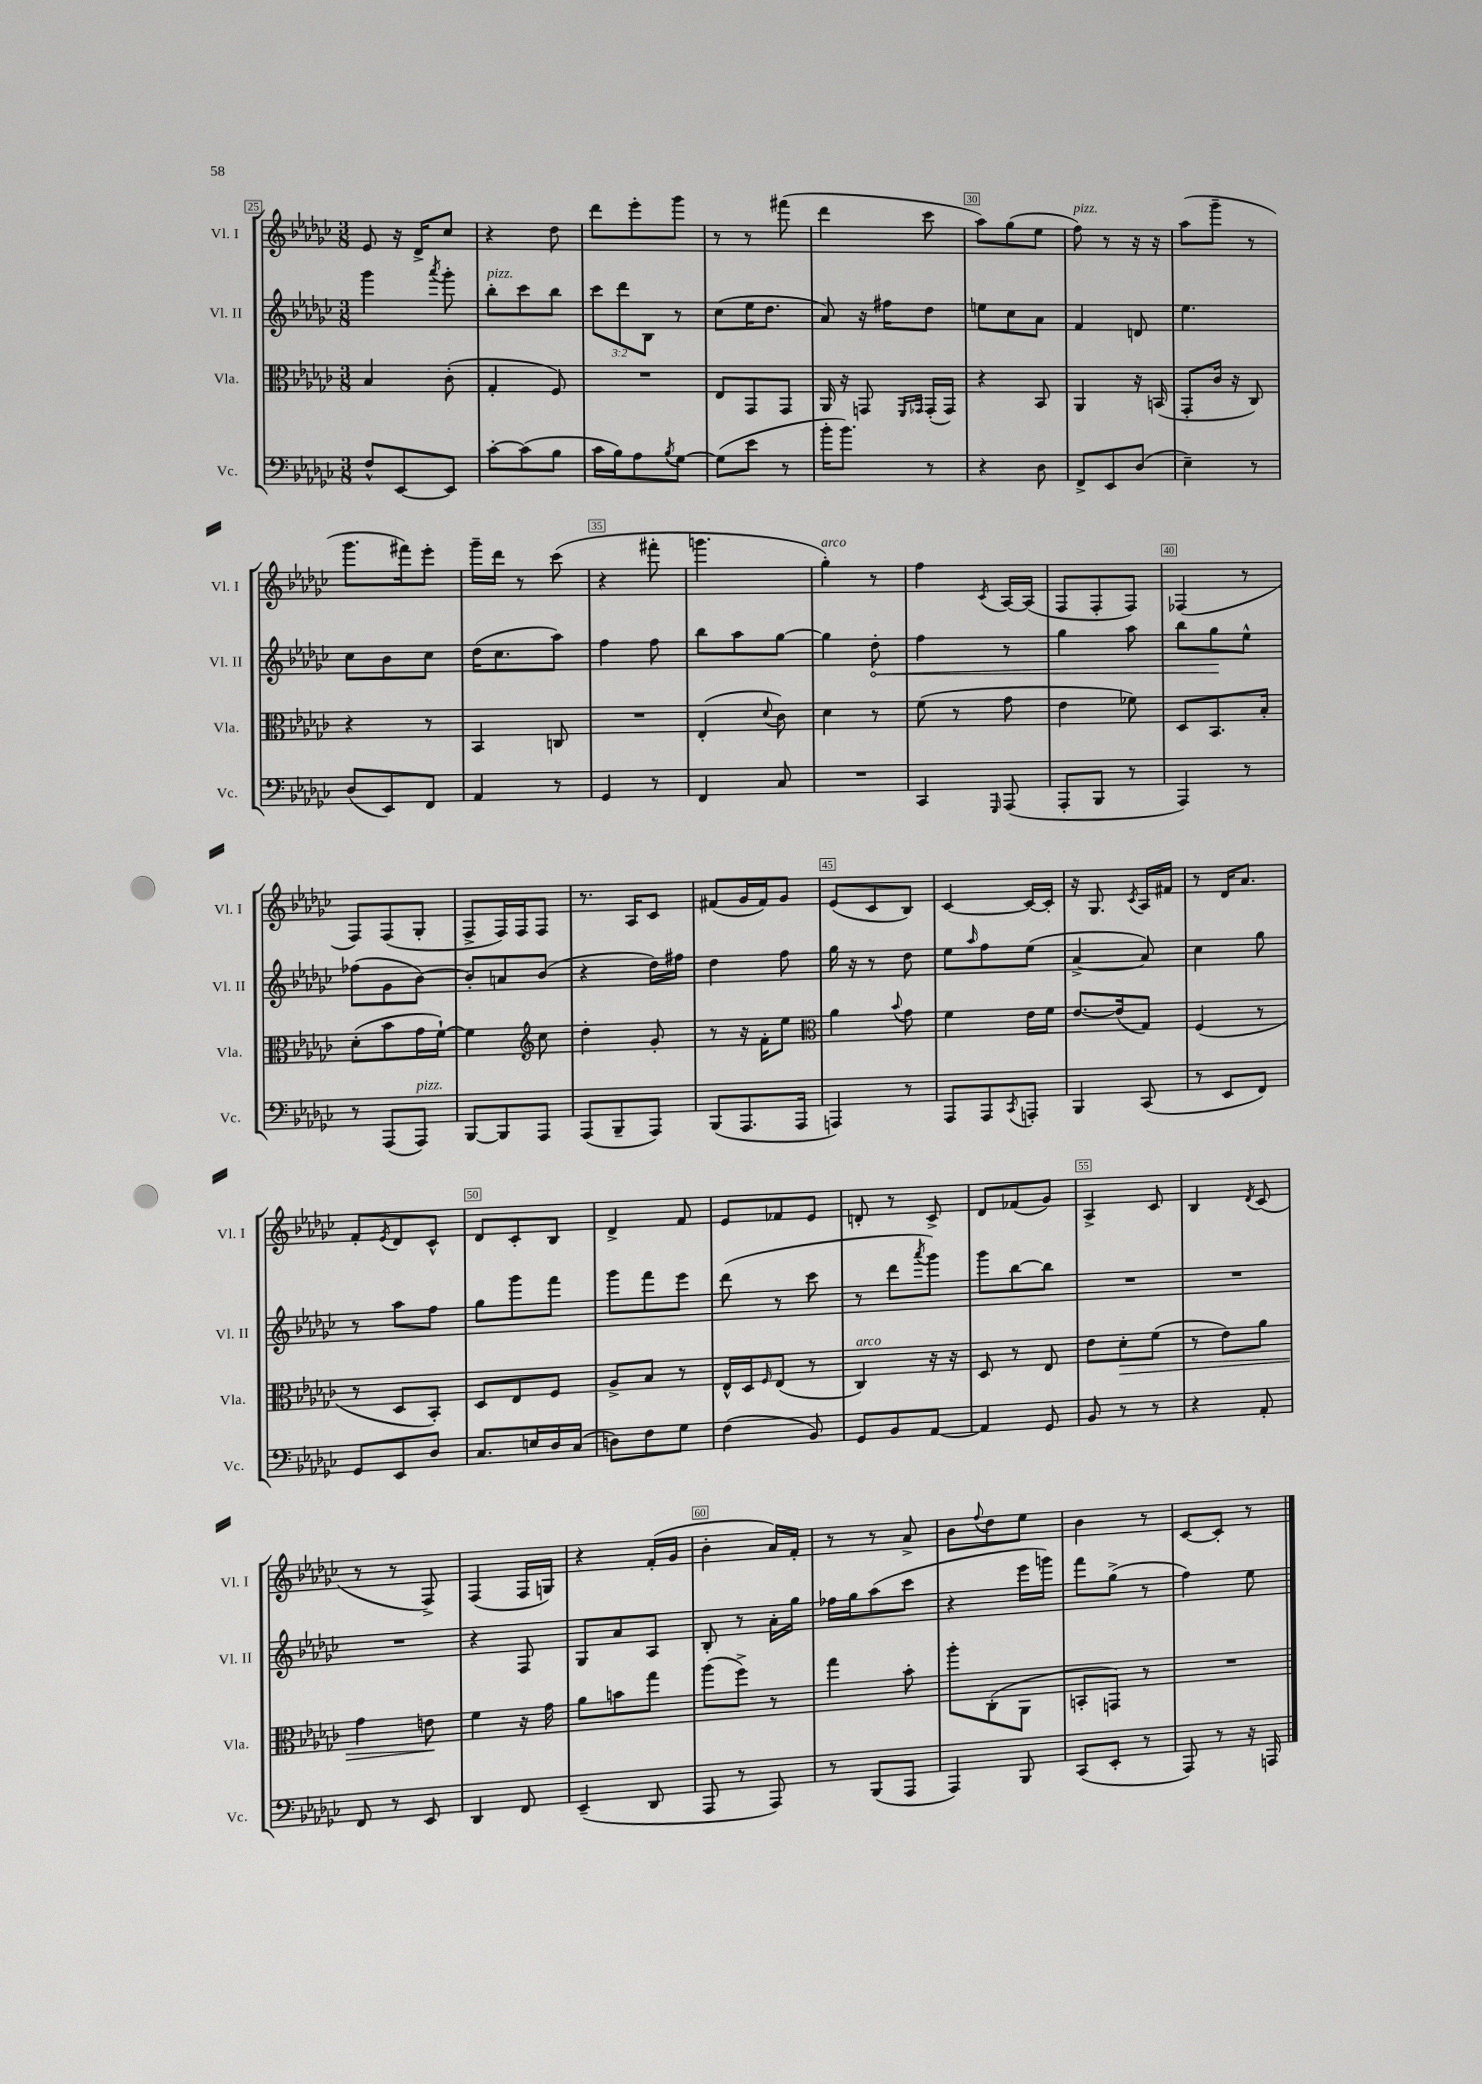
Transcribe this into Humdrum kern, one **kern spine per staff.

**kern	**kern	**dynam	**kern	**dynam	**kern
*part4	*part3	*part3	*part2	*part2	*part1
*staff4	*staff3	*staff3	*staff2	*staff2	*staff1
*I"Vc.	*I"Vla.	*	*I"Vl. II	*	*I"Vl. I
*I'Vc.	*I'Vla.	*	*I'Vl. II	*	*I'Vl. I
*clefF4	*clefC3	*	*clefG2	*	*clefG2
*k[b-e-a-d-g-c-]	*k[b-e-a-d-g-c-]	*	*k[b-e-a-d-g-c-]	*	*k[b-e-a-d-g-c-]
*M3/8	*M3/8	*	*M3/8	*	*M3/8
=25	=25	=25	=25	=25	=25
8F^^/L	4B-/	.	4ggg-\	.	8e-/
[8EE-/	.	.	.	.	16r
.	.	.	.	.	16d-^/KL
.	.	.	8qaaa-/	.	.
8EE-/J]	(8c-'\	.	8ggg-'\	.	8cc-/J
=26	=26	=26	=26	=26	=26
!	!	!	!LO:TX:a:i:t=pizz.	!	!
[8c-'\L	4G-'/	.	8bb-'\L	.	4r
(8c-\]	.	.	8ccc-\	.	.
8B-\J	8F/)	.	8bb-\J	.	8dd-\
=27	=27	=27	=27	=27	=27
16c-\LL	4.r	.	12ccc-\L	.	8ddd-\L
16B-\J)	.	.	.	.	.
.	.	.	12ddd-\	.	.
8A-\	.	.	.	.	8eee-'\
.	.	.	12B-\J	.	.
8qB-/	.	.	.	.	.
[8G-\J	.	.	8r	.	8ggg-\J
=28	=28	=28	=28	=28	=28
(8G-\L]	8E-/L	.	(8cc-\L	.	8r
8e-\J	8GG-/	.	16ee-\K	.	8r
.	.	.	8.dd-\J	.	.
8r	8GG-/J	.	.	.	(8fff#X\
=29	=29	=29	=29	=29	=29
16b-'\KL	16AA-/	.	8a-/)	.	4ddd-\
8.b-\J)	16r	.	.	.	.
.	8GGn/	.	16r	.	.
.	.	.	16ff#X\KL	.	.
.	16qqFF/LL	.	.	.	.
.	16qqGG-X/JJ	.	.	.	.
8r	(16GG-'/LL	.	8dd-\J	.	8ccc-\
.	16GG-/JJ)	.	.	.	.
=30	=30	=30	=30	=30	=30
4r	4r	.	8een\L	.	8aa-\L)
.	.	.	8cc-\	.	(8gg-\
8D-\	8BB-/	.	8a-\J	.	8ee-\J
=31	=31	=31	=31	=31	=31
!	!	!	!	!	!LO:TX:a:i:t=pizz.
8FF^/L	4AA-/	.	4f/	.	8ff\)
8EE-/	.	.	.	.	8r
(8D-/J	16r	.	8dn/	.	16r
.	(16BBn/	.	.	.	16r
=32	=32	=32	=32	=32	=32
4E-~\)	8GG-'/L	.	4.ee-\	.	(8aa-\L
.	16c-/Jk	.	.	.	8ggg-~\J
.	16r	.	.	.	.
8r	8C-/)	.	.	.	8r
!!LO:LB:g=z
=33	=33	=33	=33	=33	=33
(8D-/L	4r	.	8cc-\L	.	8.ggg-\L
8EE-/)	.	.	8b-\	.	.
.	.	.	.	.	16fff#X\k)
8FF/J	8r	.	8cc-\J	.	8eee-'\J
=34	=34	=34	=34	=34	=34
4AA-/	4BB-/	.	(16dd-\KL	.	16ggg-~\LL
.	.	.	8.cc-\	.	16ddd-\JJ
.	.	.	.	.	8r
8r	8Cn/	.	8aa-\J)	.	(8ccc-\
=35	=35	=35	=35	=35	=35
4GG-/	4.r	.	4ff\	.	4r
8r	.	.	8ff\	.	8fff#X'\
=36	=36	=36	=36	=36	=36
4FF/	(4E-'/	.	8bb-\L	.	4.gggn\
.	.	.	8aa-\	.	.
.	8qqd-/	.	.	.	.
8C-/	8c-\)	.	[8gg-\J	.	.
=37	=37	=37	=37	=37	=37
!	!	!	!	!	!LO:TX:a:i:t=arco
4.r	4d-\	.	4gg-\]	.	4gg-'\)
!	!	!	!	!LO:HP:b	!
.	8r	.	8dd-'\	<	8r
=38	=38	=38	=38	=38	=38
4CC-/	(8f\	.	4ff\	.	4ff\
.	8r	.	.	.	.
16qqGGG-/	.	.	.	.	8qc-/
(8AAA-/	8g-\	.	8r	.	[16A-/LL
.	.	.	.	.	(16A-/JJ]
=39	=39	=39	=39	=39	=39
8AAA-'/L	4e-\	.	4gg-\	.	8F/L
8BBB-/J	.	.	.	.	8F'/
8r	8f-X\)	.	8aa-\	.	8F/J)
=40	=40	=40	=40	=40	=40
4AAA-/)	8D-/L	.	8bb-\L	.	(4F-X/
.	8.BB-/	.	8gg-\	.	.
8r	.	.	8ee-^^\J	[	8r
.	16B-'/Jk	.	.	.	.
!!LO:LB:g=z
=41	=41	=41	=41	=41	=41
8r	(8d-'\L	.	(8ff-X\L	.	8F/L)
(8AAA-/L	8b-\	.	8g-\	.	(8F/
!LO:TX:a:i:t=pizz.	!	!	!	!	!
8AAA-/J)	16g-\L	.	[8b-\J)	.	8G-'/J
.	[16f`\JJ)	.	.	.	.
=42	=42	=42	=42	=42	=42
[8BBB-/L	4f\]	.	8b-'/L]	.	8F^/L
8BBB-/]	.	.	8an/	.	16F/L)
.	.	.	.	.	16F/J
*	*clefG2	*	*	*	*
8AAA-/J	8cc-\	.	(8b-/J	.	8F/J
=43	=43	=43	=43	=43	=43
(8AAA-/L	4dd-'\	.	4r	.	8.r
8BBB-~/	.	.	.	.	.
.	.	.	.	.	16A-/KL
8AAA-/J)	8g-'/	.	16dd-\LL)	.	8c-/J
.	.	.	16ff#X\JJ	.	.
=44	=44	=44	=44	=44	=44
(8BBB-/L	8r	.	4dd-\	.	(8f#X/L
8.AAA-/	16r	.	.	.	16g-/L
.	16f'\KL	.	.	.	16f#/J)
.	8ee-\J	.	8ff\	.	8g-/J
16AAA-/Jk	.	.	.	.	.
=45	=45	=45	=45	=45	=45
*	*clefC3	*	*	*	*
4AAAn/)	4a-\	.	16gg-\	.	(8e-/L
.	.	.	16r	.	.
.	.	.	8r	.	8c-/
.	8qqb-/	.	.	.	.
8r	8g-\	.	8dd-\	.	8B-/J)
=46	=46	=46	=46	=46	=46
8AAA-/L	4f\	.	8ee-\L	.	[4c-/
.	.	.	16qqaa-/	.	.
8AAA-/	.	.	8ff\	.	.
8qCC-/	.	.	.	.	.
8AAAn'/J	16e-\LL	.	(8ee-\J	.	16c-/LL_
.	16f\JJ	.	.	.	16c-'/JJ]
=47	=47	=47	=47	=47	=47
4BBB-/	[8.e-/L	.	[4a-^/	.	16r
.	.	.	.	.	8.G-/
.	(16e-/k]	.	.	.	.
.	.	.	.	.	8qc-/
(8CC-/	8G-/J)	.	8a-/])	.	16A-/LL
.	.	.	.	.	16f#X/JJ
=48	=48	=48	=48	=48	=48
8r	(4F/	.	4cc-\	.	8r
8EE-/L	.	.	.	.	16d-/KL
.	.	.	.	.	8.a-/J
8FF/J)	8r	.	8gg-\	.	.
!!LO:LB:g=z
=49	=49	=49	=49	=49	=49
8GG-/L	8r	.	8r	.	8f'/L
.	.	.	.	.	8qe-/
8EE-/	8D-/L	.	8aa-\L	.	8d-/
8D-/J	8BB-'/J)	.	8ff\J	.	8c-^^/J
=50	=50	=50	=50	=50	=50
8.C-/L	8D-/L	.	8gg-\L	.	8d-/L
.	8E-/	.	8ggg-\	.	8c-'/
16En/L	.	.	.	.	.
16D-/	8F/J	.	8fff\J	.	8B-/J
(16C-/JJ	.	.	.	.	.
=51	=51	=51	=51	=51	=51
8Dn\L)	8A-^/L	.	8ggg-\L	.	4d-^/
8F\	8B-/J	.	8fff\	.	.
8G-\J	8r	.	8eee-\J	.	8f/
=52	=52	=52	=52	=52	=52
(4F\	16E-^^/LL	.	(8ddd-\	.	8e-/L
.	16D-/J	.	.	.	.
.	16qqF/	.	.	.	.
.	(8E-/J	.	8r	.	8f-X/
8BB-/)	8r	.	8ccc-\	.	8e-/J
=53	=53	=53	=53	=53	=53
!	!LO:TX:a:i:t=arco	!	!	!	!
8GG-/L	4C-/)	.	8r	.	8dn'/
8BB-/	.	.	8ddd-\L	.	8r
.	.	.	8qaaa-/	.	.
[8AA-/J	16r	.	8ggg-\J)	.	8c-^/
.	16r	.	.	.	.
=54	=54	=54	=54	=54	=54
4AA-/]	8D-/	.	8ggg-\L	.	8d-/L
.	8r	.	[8bb-\	.	(8f-X/
8GG-/	8E-/	.	8bb-\J]	.	8g-/J)
=55	=55	=55	=55	=55	=55
8BB-/	8e-\L	.	4.r	.	4A-^/
!	!	!LO:HP:b	!	!	!
8r	8d-'\	>	.	.	.
8r	(8f\J	.	.	.	8c-/
=56	=56	=56	=56	=56	=56
4r	8r	.	4.r	.	4B-/
.	8e-\L)	.	.	.	.
.	.	.	.	.	8qd-/
8AA-'/	8a-\J	.	.	.	(8c-/
!!LO:LB:g=z
=57	=57	=57	=57	=57	=57
8FF/	4g-\	.	4.r	.	8r
8r	.	.	.	.	8r
8EE-/	8en\	.	.	.	8F^/)
.	.	]	.	.	.
=58	=58	=58	=58	=58	=58
4DD-/	4f\	.	4r	.	(4F/
8FF/	16r	.	8F/	.	16F/LL
.	16g-\	.	.	.	16Gn/JJ)
=59	=59	=59	=59	=59	=59
(4EE-~/	8a-\L	.	8G-/L	.	4r
.	8bn\	.	8a-/	.	.
8DD-/	8gg-\J	.	8A-/J	.	(16f'/LL
.	.	.	.	.	16g-/JJ
=60	=60	=60	=60	=60	=60
8AAA-/	(8aa-\L	.	8B-'/	.	4b-'\
8r	8ff^\J)	.	8r	.	.
8AAA-/)	8r	.	16a-'\LL	.	16a-/LL)
.	.	.	16gg-\JJ	.	16f'/JJ
=61	=61	=61	=61	=61	=61
8r	4gg-\	.	16ff-X\LL	.	8r
.	.	.	16gg-\J	.	.
(8BBB-/L	.	.	(8aa-\	.	8r
8AAA-/J	8b-'\	.	8ccc-\J	.	8a-^/
=62	=62	=62	=62	=62	=62
4AAA-/)	8aa-'\L	.	4r	.	8b-\L
.	.	.	.	.	8qqff/
.	(8C-'\	.	.	.	8dd-\
8BBB-/	8AA-\J	.	16eee-\LL	.	8ee-\J
.	.	.	16gggn\JJ)	.	.
=63	=63	=63	=63	=63	=63
(8CC-/L	8BBn'/L	.	8fff\L	.	4b-\
8EE-'/J	8GGn/J)	.	(8gg-^\J	.	.
8r	8r	.	8r	.	8r
=64	=64	=64	=64	=64	=64
8AAA-/)	4.r	.	4ff\)	.	[8c-/L
8r	.	.	.	.	8c-'/J]
16r	.	.	8ee-\	.	8r
16AAAn/	.	.	.	.	.
==	==	==	==	==	==
*-	*-	*-	*-	*-	*-
